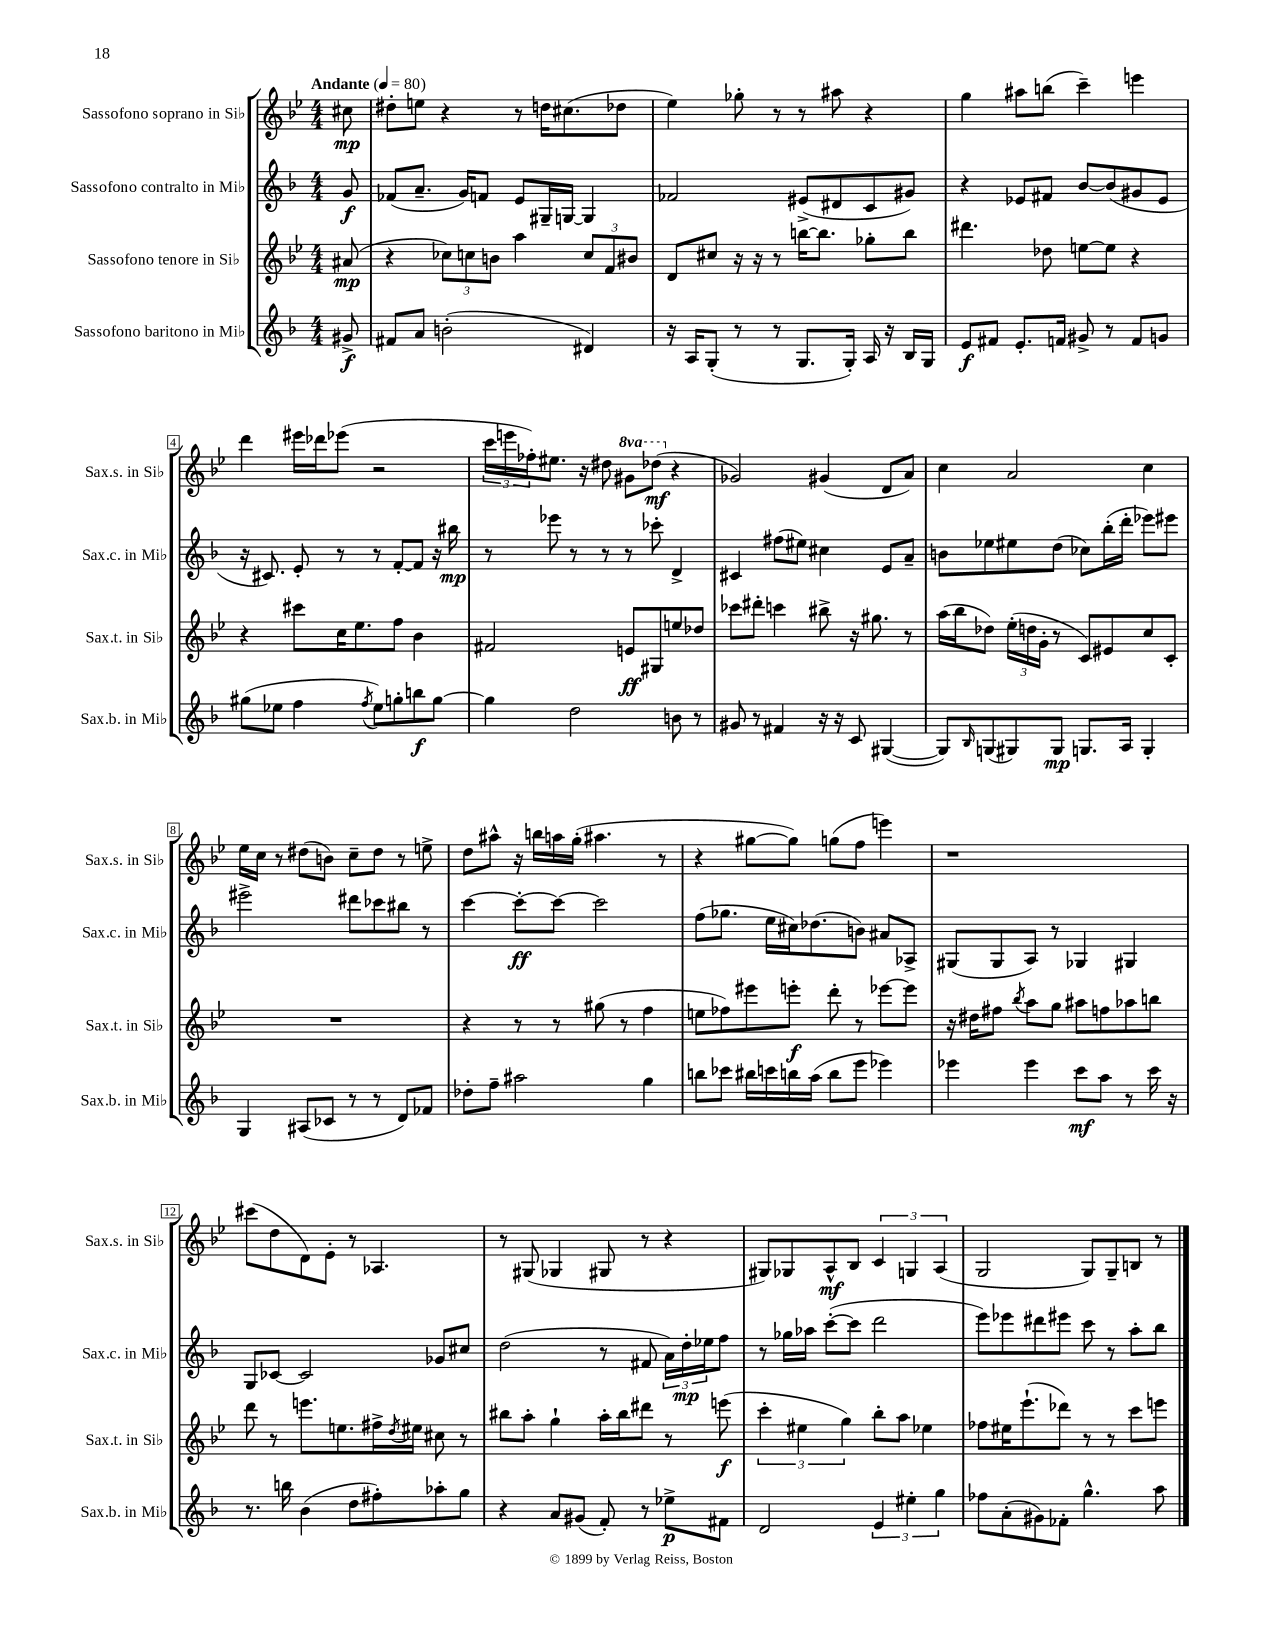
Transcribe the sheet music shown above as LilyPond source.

<<
\new StaffGroup <<
\new Staff = "s0" \with { instrumentName = "Sassofono soprano in Sib" shortInstrumentName = "Sax.s. in Sib" } {
    \clef treble \key bes \major \numericTimeSignature \time 4/4 \set Staff.ottavationMarkups = #ottavation-simple-ordinals \partial 8 \tempo "Andante" 4 = 80
    cis''8\mp |
    dis''8-. e''8 r4 r8 d''16 cis''8.( des''8 |
    ees''4) ges''8-. r8 r8 ais''8 r4 |
    g''4 ais''8 b''8( c'''4--) e'''4 |
    d'''4 eis'''16 des'''16 ees'''8( r2 |
    \tuplet 3/2 { c'''16 e'''16 fes''16-.) } eis''8. r16 dis''8 \ottava #1 gis''8 des'''8\mf( \ottava #0 r4 |
    ges'2) gis'4( d'8 a'8) |
    c''4 a'2 c''4 |
    ees''16 c''16 r8 dis''8( b'8) c''8-- dis''8 r8 e''8-> |
    d''8 ais''8-^ r16 b''16 a''16 g''16-.( ais''4. r8 |
    r4 gis''8~ gis''8) g''8( f''8 e'''4) |
    r1 |
    cis'''8( d''8 d'8) ees'8-. r8 aes4. |
    r8 gis8( ges4 gis8 r8 r4 |
    gis8) ges8 a8-^\mf bes8 \tuplet 3/2 { c'4 g4 a4( } |
    g2 g8) g8-- b8 r8 \bar "|." |
}
\new Staff = "s1" \with { instrumentName = "Sassofono contralto in Mib" shortInstrumentName = "Sax.c. in Mib" } {
    \clef treble \key f \major \numericTimeSignature \time 4/4 \partial 8
    g'8\f |
    fes'8( a'8.-- g'16) f'8 e'8 gis16-- g16~ g4 |
    fes'2 eis'8->( dis'8 c'8 gis'8) |
    r4 ees'8 fis'8 bes'8~ bes'8( gis'8 ees'8 |
    r16 cis'8.) e'8-. r8 r8 f'8~-. f'8 r16 bis''16\mp |
    r8 ees'''8 r8 r8 r8 ces'''8-. d'4-> |
    cis'4 fis''8( eis''8) cis''4 e'8 a'8-- |
    b'8 ees''8 eis''8 d''8( ces''8) bes''16-.( d'''16-. ees'''8) eis'''8 |
    eis'''2-> dis'''8 ces'''8 bis''8 r8 |
    c'''4~ c'''8~-.\ff c'''8~ c'''2 |
    f''8( ges''8. e''16 cis''16) des''8.( b'8) ais'8 aes8-> |
    gis8( gis8 a8) r8 ges4 gis4 |
    g8 ces'8~ ces'2 ges'8 cis''8 |
    d''2( r8 fis'8 \tuplet 3/2 { a'16) d''16-.\mp ees''16 } f''8 |
    r8 ges''16 aes''16 c'''8~-.( c'''8 d'''2 |
    e'''8) ees'''8 dis'''8 eis'''8 c'''8 r8 a''8-. bes''8 \bar "|." |
}
\new Staff = "s2" \with { instrumentName = "Sassofono tenore in Sib" shortInstrumentName = "Sax.t. in Sib" } {
    \clef treble \key bes \major \numericTimeSignature \time 4/4 \partial 8
    ais'8\mp( |
    r4 \tuplet 3/2 { ces''8) c''8 b'8 } a''4 \tuplet 3/2 { c''8 f'8 bis'8 } |
    d'8 cis''8 r16 r16 r8 b''16~ b''8. ges''8-. b''8 |
    dis'''4. des''8 e''8~ e''8 r4 |
    r4 cis'''8 c''16 ees''8. f''8 bes'4 |
    fis'2 e'8\ff gis8 e''8 des''8 |
    ces'''8 dis'''8-. c'''4 bis''8-> r16 gis''8. r8 |
    a''16( bes''16 des''8) \tuplet 3/2 { ees''16-.( d''16 g'16-. } r8 c'8) eis'8 c''8 c'8-. |
    R1 |
    r4 r8 r8 gis''8( r8 f''4 |
    e''8 fes''8) eis'''8 e'''8-.\f d'''8-. r8 ees'''8~ ees'''8 |
    r16 dis''16 fis''8 \acciaccatura { bes''8 } a''8 g''8 ais''8 f''8 aes''8 b''8 |
    d'''8 r8 e'''8. e''8. fis''16-> \acciaccatura { d''8 } eis''16 cis''8 r8 |
    bis''8 a''8-. g''4-! a''16-. bis''16 dis'''8 r8 e'''8\f( |
    \tuplet 3/2 { c'''4-. eis''4 g''4) } bes''8-. a''8 ees''4 |
    fes''8 eis''16 ees'''8.-!( des'''8) r8 r8 c'''8 e'''8 \bar "|." |
}
\new Staff = "s3" \with { instrumentName = "Sassofono baritono in Mib" shortInstrumentName = "Sax.b. in Mib" } {
    \clef treble \key f \major \numericTimeSignature \time 4/4 \partial 8
    gis'8->\f |
    fis'8 a'8 b'2-.( dis'4) |
    r16 a16 g8-.( r8 r8 g8. g16-.) a16 r16 bes16 g16 |
    e'8\f fis'8 e'8.-. f'16 gis'8-> r8 f'8 g'8 |
    gis''8( ees''8 f''4 \acciaccatura { f''8 } ees''8) g''8-. b''8\f g''8~ |
    g''4 d''2 b'8 r8 |
    gis'8 r8 fis'4 r16 r16 c'8 gis4~( |
    gis8) \grace { bes16 } g8( gis8) gis8\mp g8. a16 g4-. |
    g4 ais8( ces'8 r8 r8 d'8) fes'8 |
    des''8-. f''8-- ais''2 g''4 |
    b''8 ces'''8 bis''16 c'''16 b''16 a''16( b''8 e'''8 ees'''4) |
    ees'''4 ees'''4 c'''8\mf a''8 r8 c'''16 r16 |
    r8. b''16 bes'4( d''8 fis''8-.) aes''8-. g''8 |
    r4 a'8 gis'8( f'8-.) r8 ees''8->\p fis'8 |
    d'2 \tuplet 3/2 { e'4 eis''4-. g''4 } |
    fes''8 a'8-.( gis'8) fes'8-. g''4.-^ a''8 \bar "|." |
}
>>
>>
\layout { \context { \Score \override BarNumber.stencil = #(make-stencil-boxer 0.1 0.3 ly:text-interface::print) } }
